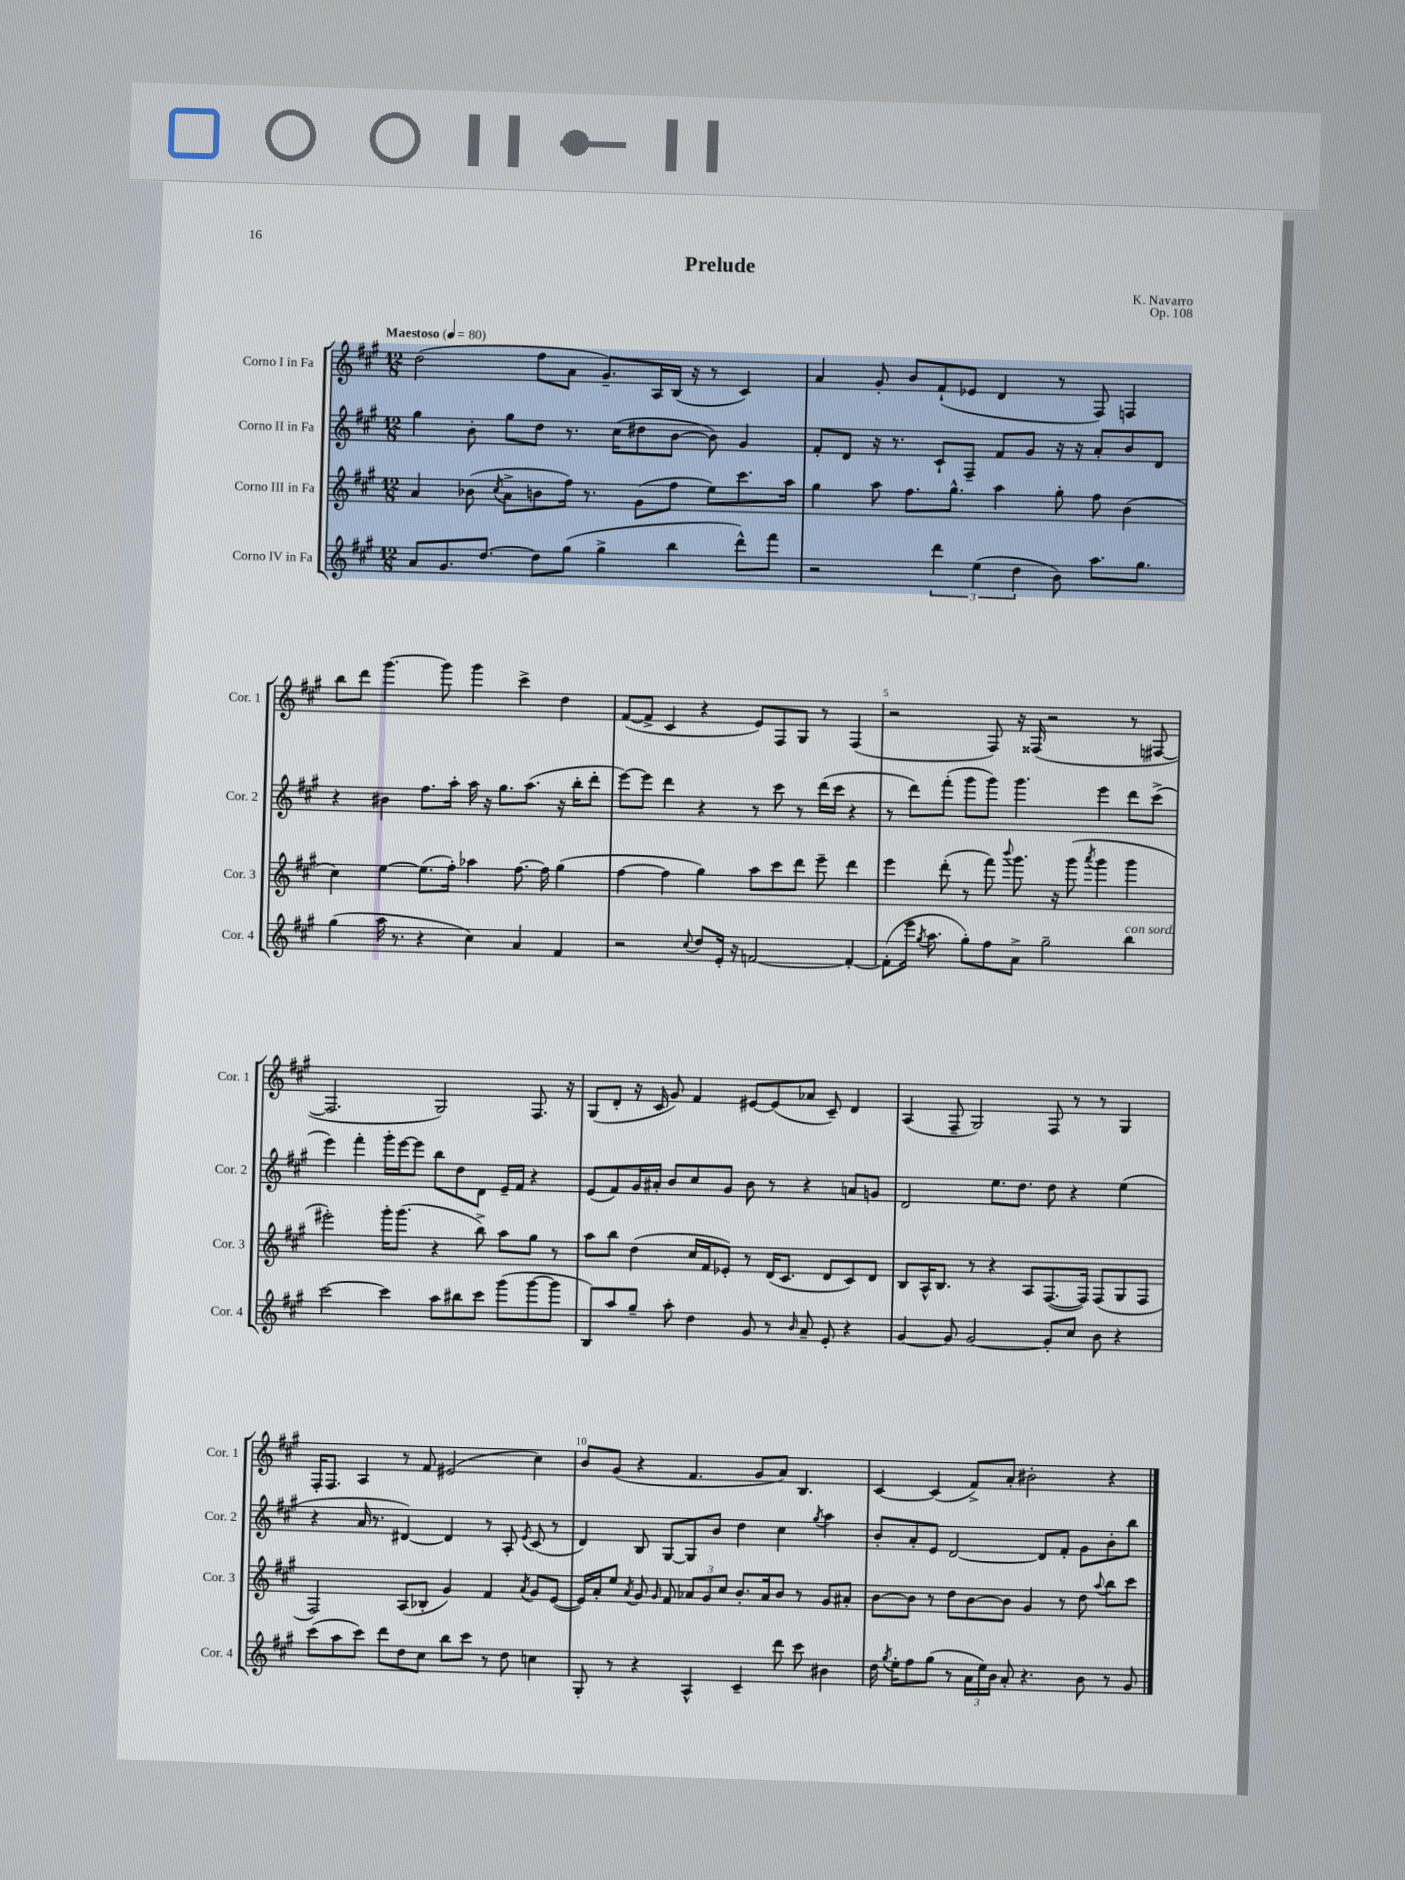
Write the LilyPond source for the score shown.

\header { title = "Prelude" composer = "K. Navarro" opus = "Op. 108" }
<<
\new StaffGroup <<
\new Staff = "s0" \with { instrumentName = "Corno I in Fa" shortInstrumentName = "Cor. 1" } {
    \clef treble \key a \major \numericTimeSignature \time 12/8 \tempo "Maestoso" 4 = 80
    \autoBeamOff d''2( fis''8[ a'8] gis'8.[--) a16 b16]( r16 r8 cis'4) |
    a'4 gis'8-. b'8[ fis'8-!( ees'8] d'4 r8 fis8) f4 |
    b''8[ d'''8] gis'''4.~ gis'''8 gis'''4 cis'''4-> d''4 |
    fis'8[~( fis'8]-> cis'4 r4 e'8[) fis8 gis8] r8 fis4( |
    r2 fis8) r16 fisis16( r2 r8 fis8~ |
    fis2. gis2) fis8. r16 |
    gis8[( d'8]-. r16 cis'16 gis'8) fis'4 eis'8[~ eis'8( aes'8] cis'8--) d'4 |
    a4( fis8-- gis2) fis8 r8 r8 gis4 |
    fis16[-. fis8.] a4 r8 fis'8 eis'2( cis''4) |
    b'8[ gis'8]( r4 fis'4. gis'8[ a'8]) b4. |
    cis'4~ cis'4( fis'8[->) a'8]-. bis'2-. r4 \bar "|." |
}
\new Staff = "s1" \with { instrumentName = "Corno II in Fa" shortInstrumentName = "Cor. 2" } {
    \clef treble \key a \major \numericTimeSignature \time 12/8
    \autoBeamOff gis''4 b'8-. gis''8[ d''8] r8. cis''16[( dis''8 b'8]~ b'8) gis'4 |
    fis'8[-. d'8] r16 r8. cis'8[-! fis8]-- fis'8[ gis'8] r16 r16 a'8[-. b'8 d'8] |
    r4 bis'4 fis''8.[ a''16]-. a''16 r16 gis''8.[ a''8.]( r16 b''16[-. d'''8]-. |
    e'''8[~) e'''8] d'''4 r4 r8 cis'''8 r8 d'''16[( cis'''16] r4 |
    r8 d'''8[) fis'''8]-.( gis'''8[ gis'''8]) gis'''4. e'''4 d'''8[ cis'''8]->( |
    e'''4) fis'''4-. gis'''16[-. e'''16~ e'''8] b''8[ d''8 d'8] e'16[-- fis'16] r4 |
    e'8[( fis'8) gis'16 ais'16]-. b'8[ cis''8 gis'8] b'8 r8 r4 a'8[ g'8] |
    d'2 e''8.[ d''8.] d''8 r4 e''4( |
    r4 a'16 r8. dis'4~) dis'4 r8 a8-. \acciaccatura { e'8 } cis'8( r8 |
    d'4) b8 gis8[~ gis8 b'8] d''4 cis''4 \acciaccatura { gis''8 } a''4 |
    b'8[-. a'8-. e'8] d'2~ d'8[ fis'8]-. gis'8[ b'8-. b''8] \bar "|." |
}
\new Staff = "s2" \with { instrumentName = "Corno III in Fa" shortInstrumentName = "Cor. 3" } {
    \clef treble \key a \major \numericTimeSignature \time 12/8
    \autoBeamOff a'4 bes'8( \acciaccatura { cis''8 } a'8[-> b'8 fis''16]) r8. gis'8[( fis''8] e''8[) cis'''8. a''16] |
    gis''4 a''8 fis''8.[ gis''8.]-^ a''4 gis''8-. fis''8 b'4( |
    cis''4) e''4~ e''8.[( fis''16]-.) aes''4 fis''8.~ fis''16 gis''4( |
    fis''4~ fis''4 gis''4) a''8[ cis'''8 d'''8] e'''8-- d'''4 |
    e'''4 d'''8-.( r8 fis'''8) \appoggiatura { b'''8 } gis'''8. r16 gis'''8( \acciaccatura { a'''8 } gis'''4 gis'''4 |
    eis'''2-.) gis'''16[-. gis'''8.]( r4 b''8->) a''8[ gis''8] r8 |
    a''8[ b''8] d''4( cis''16[ fis'16 ees'8]-.) r8 d'16[( cis'8.] d'8[ cis'8) d'8] |
    b8[ a16-^ b8.] r8 r4 a8[ fis8.~( fis16]) fis8[( gis8 fis8] |
    fis2) a8[( bes8]-. gis'4) fis'4 \acciaccatura { a'8 } gis'8[ e'8]~( |
    e'16[) a'16-. e''8] \acciaccatura { a'8 } gis'8 \grace { gis'16 } fis'8 \tuplet 3/2 { aes'8[ gis'8 cis''8] } b'8.[-. aes'16 b'8] r8 gis'8[ ais'8]-. |
    b'8[~ b'8] r8 d''8[ b'8~ b'8] gis'4 r8 d''8 \appoggiatura { a''8 } b''8[ cis'''8] \bar "|." |
}
\new Staff = "s3" \with { instrumentName = "Corno IV in Fa" shortInstrumentName = "Cor. 4" } {
    \clef treble \key a \major \numericTimeSignature \time 12/8
    \autoBeamOff a'8[ gis'8. d''8.]~ d''8[ gis''8]( gis''4-> b''4 d'''8[-^) fis'''8] |
    r2 \tuplet 3/2 { d'''4 e''4( d''4 } b'8) a''8.[ gis''8.] |
    gis''4( a''16 r8. r4 cis''4) a'4 fis'4 |
    r2 \appoggiatura { cis''8 } d''8[ e'16]-. r16 f'2~ f'4~-. |
    f'8[-.( e'''16] \acciaccatura { gis''8 } a''8. gis''8[-.) fis''8 a'8]-> gis''2-- b''4^\markup { \italic "con sord." } |
    cis'''2~ cis'''4 a''8[ bis''8 cis'''8] gis'''8[( gis'''8~ gis'''8] |
    b8[) a''8 gis''8]-- a''8-. d''4 gis'8 r8 \grace { b'16 } a'8-- e'8-. r4 |
    gis'4~ gis'8 gis'2~ gis'8[-. cis''8] b'8 r4 |
    cis'''8[( a''8 cis'''8]) d'''8[ d''8 cis''8] b''8[ cis'''8] r8 d''8 c''4 |
    gis8-. r8 r4 a4-^ cis'4-- d'''8 cis'''8 bis'4 |
    d''16 \acciaccatura { gis''8 } e''16[-. fis''8 gis''8]( r8 \tuplet 3/2 { a'16[ e''16) b'16] } a'8-. r4. b'8 r8 gis'8 \bar "|." |
}
>>
>>
\layout { \context { \Score \override BarNumber.break-visibility = ##(#f #t #t) barNumberVisibility = #(every-nth-bar-number-visible 5) } }
